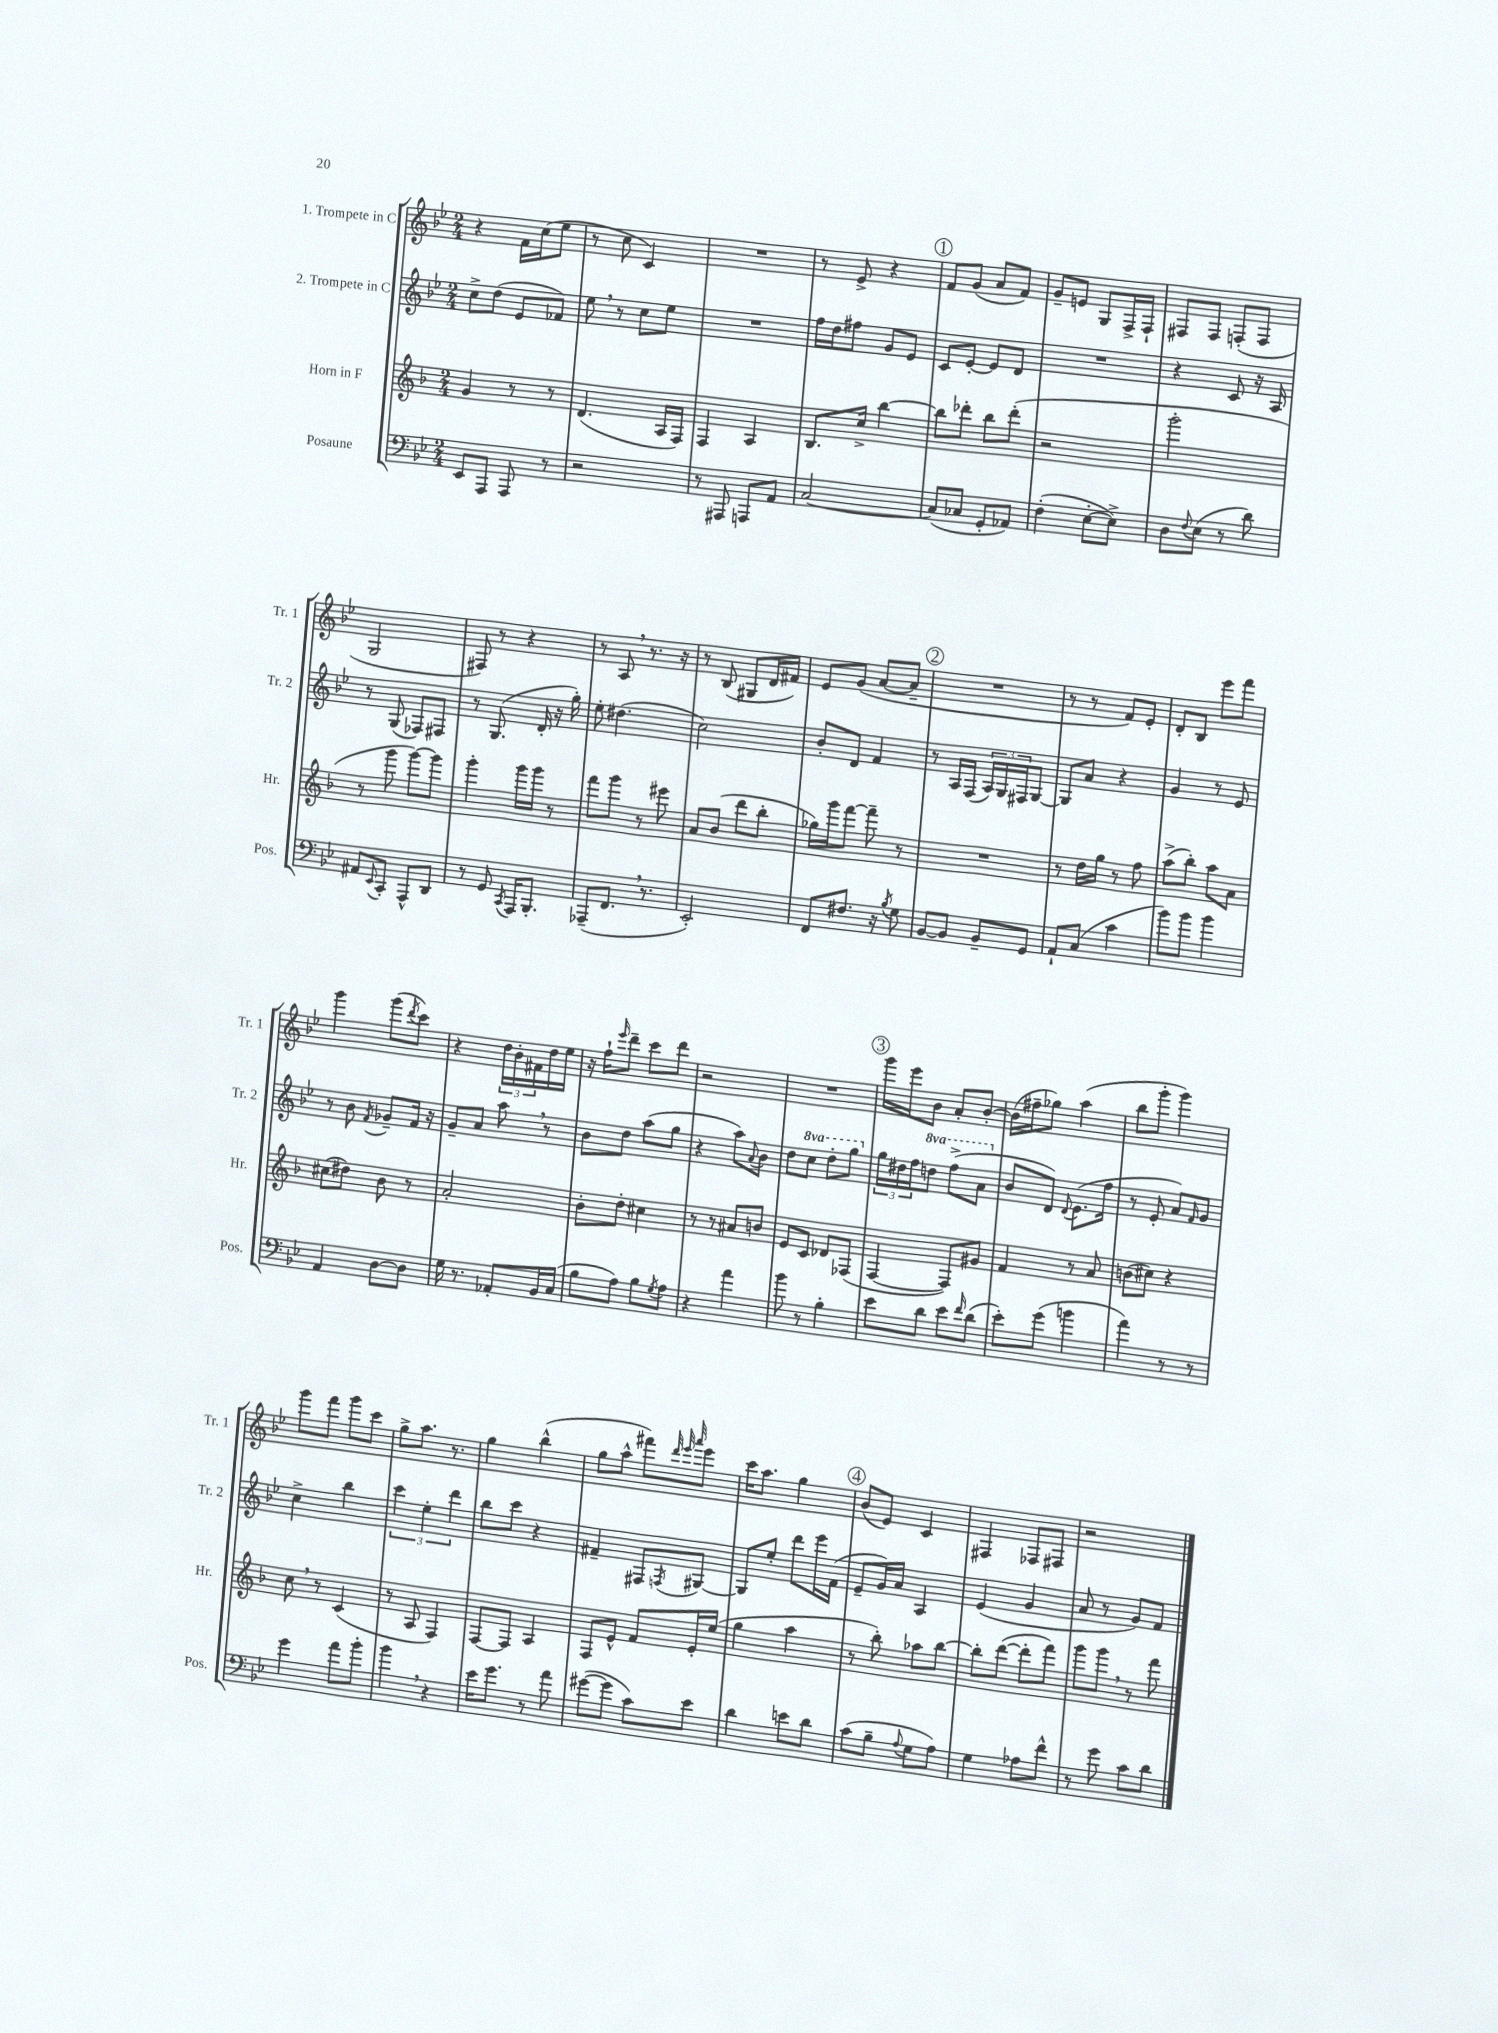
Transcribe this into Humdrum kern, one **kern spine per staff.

**kern	**kern	**kern	**kern
*staff4	*staff3	*staff2	*staff1
*clefF4	*clefG2	*clefG2	*clefG2
*k[b-e-]	*k[b-]	*k[b-e-]	*k[b-e-]
*M2/4	*M2/4	*M2/4	*M2/4
8EE-/L	4g/	8cc^\L	4r
8AAA/J	.	(8dd\J	.
8AAA/	8r	8e-/L	16f\LL
.	.	.	(16cc\J
8r	8r	8f-/J)	8ee-\J
=	=	=	=
2r	(4.d/	8ee-\	8r
.	.	8r	8cc\
.	.	8cc\L	4c/)
.	16A/LL	8ee-\J	.
.	16F/JJ)	.	.
=	=	=	=
8r	4F/	2r	2r
8AAA#/	.	.	.
8AAA/L	4A/	.	.
8AA/J	.	.	.
=	=	=	=
[2C/	8.B-/L	16ff\LL	8r
.	.	16dd\J	.
.	.	8ff#\J	8e-^/
.	16cc^/Jk	.	.
.	[4bb-\	8g/L	4r
.	.	8e-/J	.
=	=	=	=
(8C/]L	8bb-\]L	8c/L	8f/L
8C-/J	8ddd-'\J	[8e-'/J	(8g/J
8GG'/L	8bb-\L	8e-/]L	8a/L
8AA-/J)	(8ddd-'\J	8d/J	8f/J)
=	=	=	=
(4F'\	2r	2r	8g~/L
.	.	.	8e/J
[8E-'\L	.	.	8G/L
8E-^\]J)	.	.	16F^/L
.	.	.	16F`/JJ
=	=	=	=
8D\L	2ggg'\	4r	8F#/L
8qqF/	.	.	.
(8E-\J	.	.	8F#/J
8r	.	8c/	(8F'/L
8d\)	.	16r	8F/J
.	.	16A/	.
=	=	=	=
8AA#/L	8r	8r	2G/
8qqEE-/	.	.	.
8CC'/J	8ggg\	(8G/	.
8AAA^^/L	[8ggg\L)	8F-/L)	.
8DD/J	8ggg\]J	8F#/J	.
=	=	=	=
8r	4ggg'\	8r	8F#/)
8GG/	.	(8.G/	8r
8qCC/	.	.	.
16AAA/LK	16ggg\LL	.	4r
8.BBB-'/J	16ggg\JJ	16d'/	.
.	8r	16r	.
.	.	16gg'\)	.
=	=	=	=
(8AAA-~/L	8fff\L	8ee-'\	8r
8.FF/J	8ggg\J	(4.dd#\	8A/
.	8r	.	8.r
8.r	.	.	.
.	8eee#\	.	.
.	.	.	16r
=	=	=	=
2EE-'/)	8a/L	2cc\)	8r
.	(8b-/J	.	(8B-/
.	8ddd\L	.	8G#/L
.	8bb-'\J	.	16d/L
.	.	.	16f#/JJ)
=	=	=	=
8FF/L	16gg-\LL)	8b-'/L	8e-/L
.	16ggg\J	.	.
8.F#/J	[8fff\J	8d/J	(8g/J
.	8fff~\]	4f/	[8a/L
16r	.	.	.
8qB-/	.	.	.
8G\	8r	.	8a~/]J
=	=	=	=
[8BB-/L	2r	8r	2r
8BB-/]J	.	16A/LL	.
.	.	(16F/JJ	.
8BB-~/L	.	24A/LL)	.
.	.	24G/	.
.	.	24F#/J	.
8GG/J	.	[8G/J	.
=	=	=	=
8AA`/L	8r	8G/]L	8r
(8C/J	16dd\LL	8a/J	8r
.	16gg\JJ	.	.
4c\	8r	4r	8f/L)
.	8ff\	.	8e-'/J
=	=	=	=
8b-\L)	(8aa^\L	4g/	8d'/L
8b-\J	8bb-'\J)	.	8B-/J
4b-\	8aa\L	8r	8eee-\L
.	8a\J	8e-/	8fff\J
=	=	=	=
4AA/	(8cc#\L	8r	4ggg\
.	8dd#\J)	8b-\	.
.	.	8qf/	.
[8D\L	8b-\	8g-~/L	(8ggg\L
.	.	.	8qddd/
8D\]J	8r	16f/Jk	8ccc\J)
.	.	16r	.
=	=	=	=
16G\	2a'/	8g~/L	4r
8.r	.	.	.
.	.	8a/J	.
8AA-'/L	.	8aa\	24dd\LL
.	.	.	24b-'\
.	.	.	24f#\
16BB-/L	.	8r	16dd\
(16C/JJ	.	.	16ee-\JJ
=	=	=	=
8B-\L	8b-'\L	8b-\L	16r
.	.	.	16ff`\LK
.	.	.	16qqeee-/
8A\J)	8dd'\J	8dd\J	8ddd~\J
8B-\L	4cc#\	(8aa\L	8ccc\L
8qG/	.	.	.
8A\J	.	8gg\J	8ddd\J
=	=	=	=
4r	8r	4r	2r
.	8r	.	.
4a\	8a#/L	8aa\L)	.
.	.	8qqa/	.
.	8b/J	8b-\J	.
=	=	=	=
8b-\	8e/L	8dd\L	2r
8r	8c/J	8ccc\J	.
4B-'\	8d-/L	8ddd'\L	.
.	(8F-/J	8ggg\J	.
=	=	=	=
8e-\L	[4F/	24gg\LL	16ggg\LL
.	.	24dd#\	.
.	.	.	16eee-\J
.	.	24ff\J	.
8d\J	.	8ddd\J	8b-\J
8e-\L	8F/]L)	(8fff^\L	8a'/L
16qqf/	.	.	.
(8d\J	8g#/J	8aa\J	[8b-'/J
=	=	=	=
8e-'\L)	4f/	8b-/L	(16b-\]LL
.	.	.	16ff#~\J
(8g\J	.	8d/J)	8gg-\J)
.	.	8qqd/	.
4b\	8r	(8.e-\L	(4aa\
.	8a/	.	.
.	.	16ff\Jk	.
=	=	=	=
4a\)	(8b\L	8r	8bb-\L
.	8cc#\J)	8e-'/	8ggg'\J
8r	4r	8a/L)	4ggg\)
.	.	16qqf/	.
8r	.	8g/J	.
=	=	=	=
4g\	8cc\	4cc^\	8ggg\L
.	8r	.	8fff\J
8a\L	(4c/	4bb-\	8ggg\L
8b-'\J	.	.	8ccc\J
=	=	=	=
4b-\	8r	6ccc\	8gg^\L
.	8A/	.	8.aa\J
.	.	6ee-'\	.
4r	4F/)	.	.
.	.	.	8.r
.	.	6ddd\	.
=	=	=	=
16e-\LK	[8F/L	8bb-\L	4gg\
8.g\J	.	.	.
.	8F/]J	8ccc\J	.
8r	4A/	4r	(4bb-^^\
8a\	.	.	.
=	=	=	=
([8g#\L	8F/L	4f#~/	8gg\L
8g#\]J	8e^^/J	.	8aa^^\J
8c\L)	8f/L	8F#/L	8fff#\L)
.	.	.	32qqddd/
.	.	.	32qqeee-/
.	.	8qF/	32qqaaa/
8e-\J	16e'/L	[8G#/J	8eee-\J
.	(16ee/JJ	.	.
=	=	=	=
4d\	4gg\	8G#/]L	16ccc\LK
.	.	.	8.aa\J
.	.	8ee-'/J	.
8e\L	4aa\	8ddd\L	4gg\
8d\J	.	16eee-\L	.
.	.	(16f\JJ	.
=	=	=	=
(8c\L	8r	8e-~/L	(8b-/L
8B-~\J	8bb-'\)	16g/L)	8e-/J)
.	.	16a/JJ	.
8qqA/	.	.	.
8G\L	8aa-\L	4A/	4c/
8A\J)	[8bb-\J	.	.
=	=	=	=
4G\	8bb-'\]L	(4e-/	4F#/
.	([8ddd\J	.	.
8A-\L	8ddd'\]L	4g/	8F-/L
8f^^\J	8fff\J)	.	8F#/J
=	=	=	=
8r	8ggg\L	8a/	2r
8g\	8ggg\J	8r	.
8c\L	8r	8g/L)	.
8d\J	8fff\	8f/J	.
==	==	==	==
*-	*-	*-	*-
